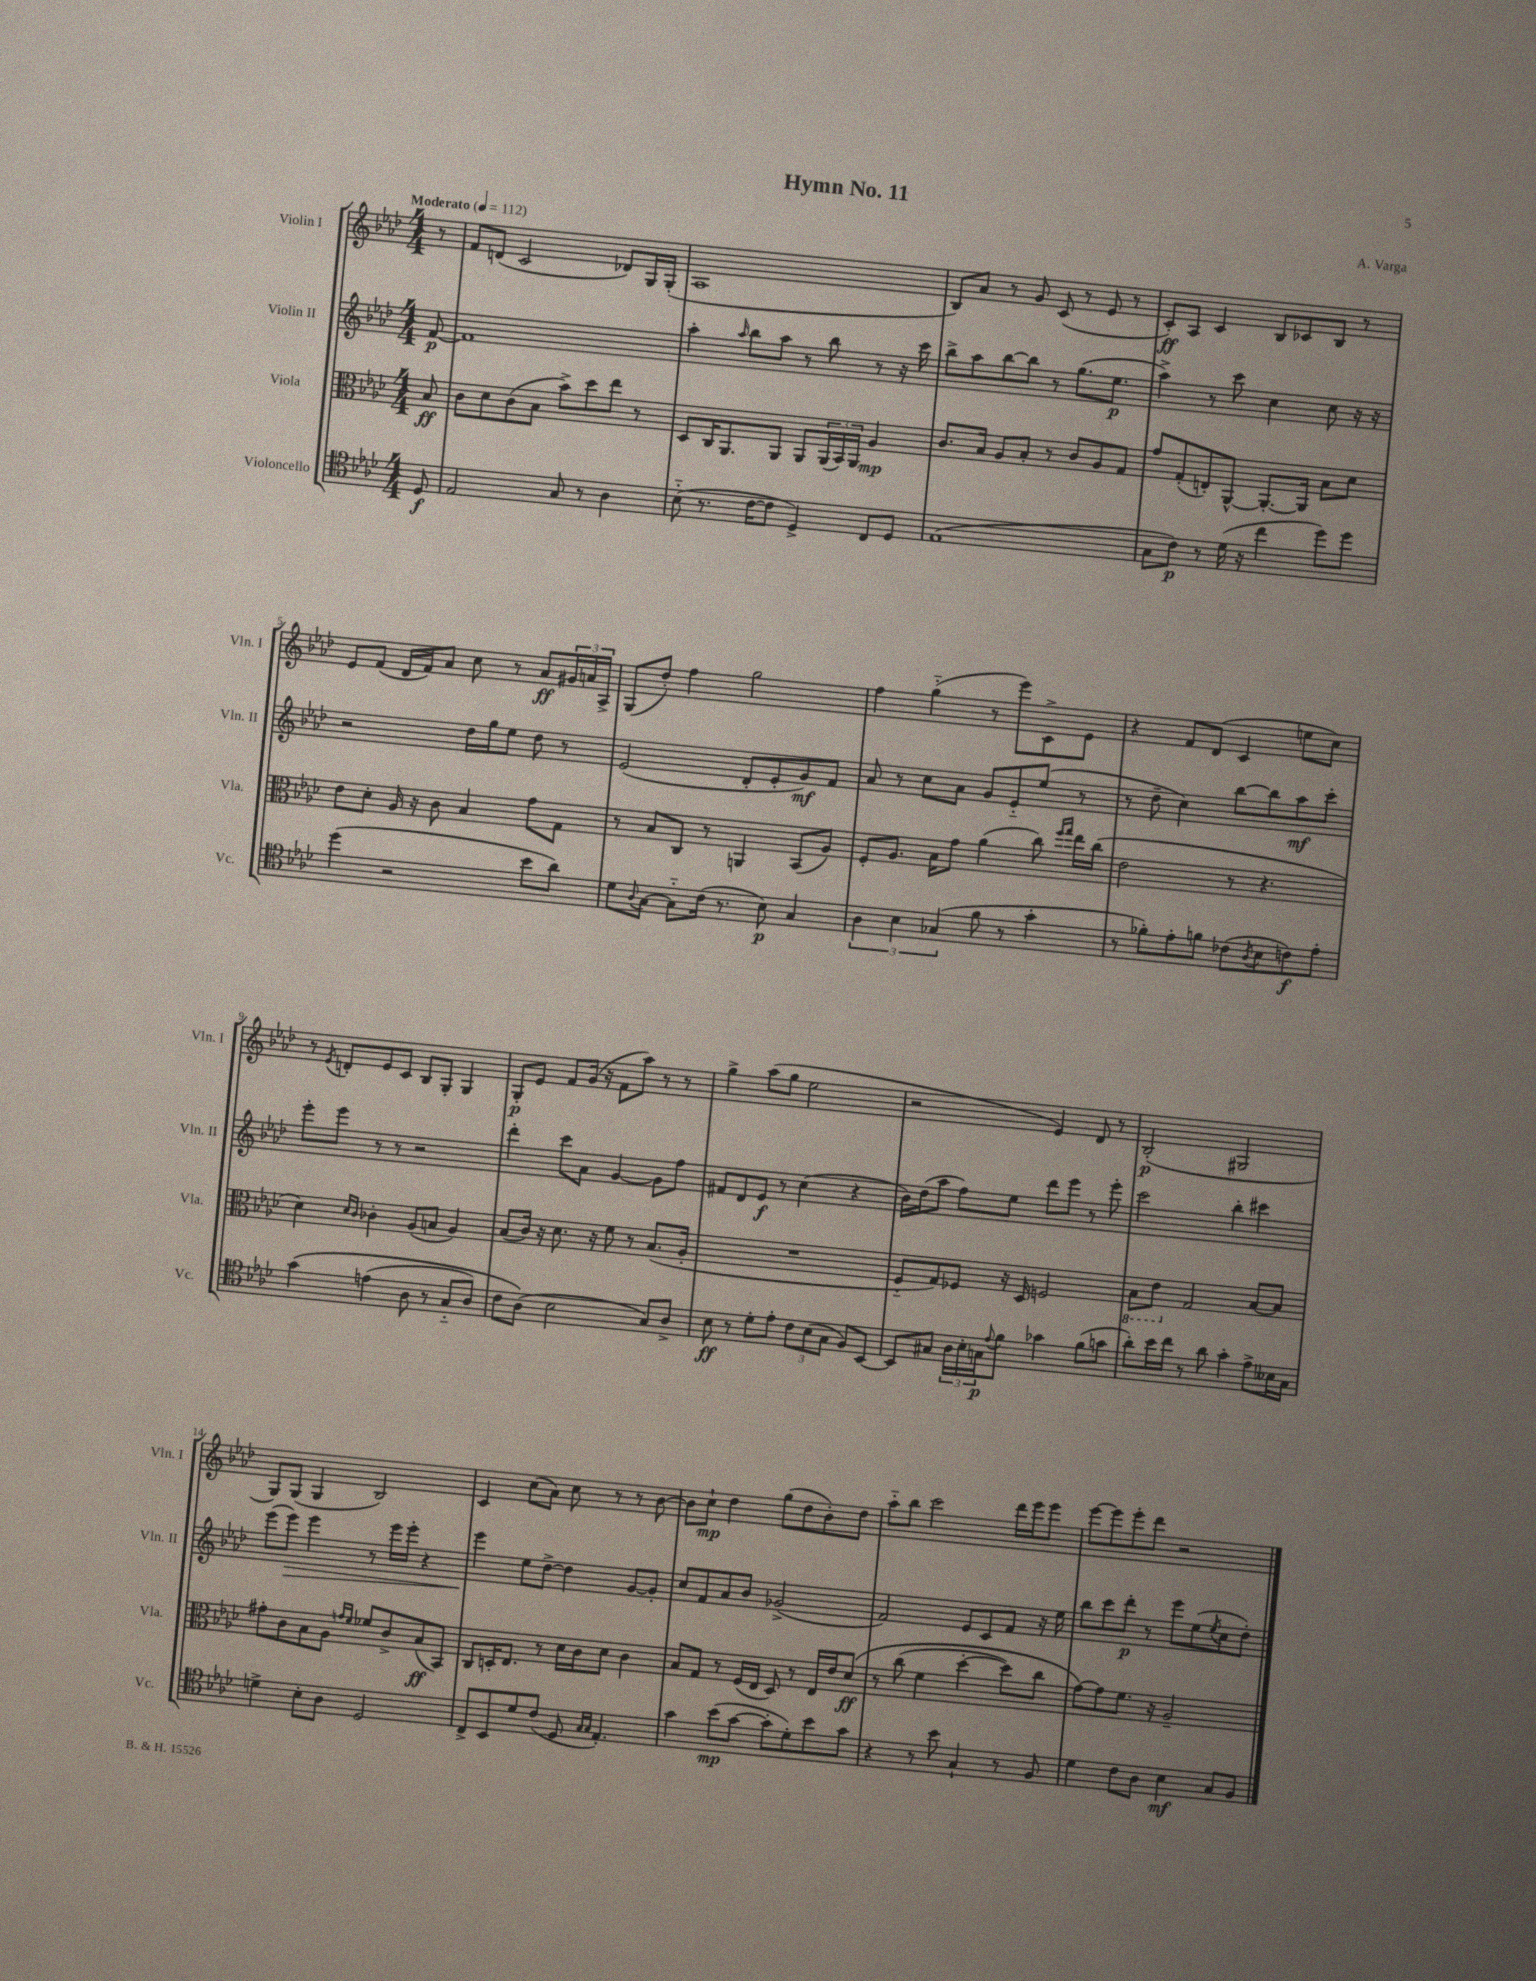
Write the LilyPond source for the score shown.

\header { title = "Hymn No. 11" composer = "A. Varga" }
<<
\new StaffGroup <<
\new Staff = "s0" \with { instrumentName = "Violin I" shortInstrumentName = "Vln. I" } {
    \clef treble \key aes \major \numericTimeSignature \time 4/4 \partial 8 \tempo "Moderato" 4 = 112
    r8 |
    f'8 d'8( c'2 des'8) g16 g16-.( |
    aes1 |
    bes8) aes'8 r8 g'8 c'8( r8 ees'8 r8 |
    c'8-.\ff) aes8 c'4 bes8 ces'8 bes8 r8 |
    ees'8 f'8( des'16 f'16) aes'8 c''8 r8 aes'8\ff \tuplet 3/2 { gis'16 a'16 aes16-> } |
    g8( des''8-.) f''4 g''2 |
    f''4 g''4-_( r8 ees'''8) c'8-> ees'8 |
    r4 f'8 des'8( c'4 e''8 c''8) |
    r8 \acciaccatura { ees'8 } d'8-. ees'8 c'8 bes8 g8-. g4 |
    g8-.\p ees'8 f'8 g'16( r16 f'8 aes''8) r8 r8 |
    g''4-> aes''8( g''8 ees''2 |
    r2 ees'4) des'8 r8 |
    bes2-.\p( gis2 |
    g8) g8( g4 bes2) |
    c'4 c''8( aes'8) c''8 r8 r8 bes'8~ |
    bes'8 c''8-!\mp des''4 g''8( des''8 bes'8-.) des''8 |
    aes''8-_ bes''8 c'''2 des'''16 ees'''16 ees'''8 |
    ees'''8~ ees'''8 ees'''8-. des'''8 r2 \bar "|." |
}
\new Staff = "s1" \with { instrumentName = "Violin II" shortInstrumentName = "Vln. II" } {
    \clef treble \key aes \major \numericTimeSignature \time 4/4 \partial 8
    f'8~\p |
    f'1 |
    aes''4-. \grace { aes''16 } bes''8 aes''8 r8 bes''8 r8 r16 c'''16 |
    bes''8-> aes''8 bes''8~ bes''8 r8 g''8.( ees''8.\p |
    aes''4->) r8 c'''8 c''4 c''8 r16 r16 |
    r2 des''16 g''16 ees''8 des''8 r8 |
    ees'2( des'8-. ees'8-. g'8\mf) f'8 |
    aes'8 r8 c''8 aes'8 g'8 ees'8-_ ees''8( r8 |
    r8 des''8-- c''4) bes''8~ bes''8 aes''8\mf c'''8-. |
    ees'''8-. ees'''8 r8 r8 r2 |
    des'''4-. c'''8 aes'8 g'4~ g'8 f''8 |
    fis'8 des'8 ees'8\f r8 c''4( r4 |
    bes'16) des''16( aes''8 f''8) ees''8 des'''8 ees'''8 r8 ees'''8-. |
    c'''2 bes''4-. cis'''4 |
    ees'''8( ees'''8\>) ees'''4 r8 ees'''16 ees'''16-. r4 |
    ees'''4\! ees''8 des''8~-> des''4 g'8~ g'8-. |
    c''8 f'8 aes'8 bes'8 ges'2->( |
    f'2) ees'8 c'8 f'8 r16 ees''16 |
    bes''8 c'''8 des'''8-.\p r8 ees'''8 ees''8( \acciaccatura { ees''8 } c''8 des''8-.) \bar "|." |
}
\new Staff = "s2" \with { instrumentName = "Viola" shortInstrumentName = "Vla." } {
    \clef alto \key aes \major \numericTimeSignature \time 4/4 \partial 8
    bes8\ff |
    c'8 des'8 c'8( bes8 bes'8->) des''8 ees''8 r8 |
    des8 c16 aes,8. aes,8 aes,8 \tuplet 3/2 { aes,16( bes,16) aes,16 } aes4\mp |
    c'8. bes16 aes8 bes8-. r8 c'8 aes8 g8 |
    g'8 g8-.( e8-.) aes,8~-^ aes,8.~-. aes,16 bes8 des'8 |
    ees'8 des'8-. aes16 r16 c'8 bes4 g'8 g8 |
    r8 bes8 c8 r8 a,4 bes,8( aes8) |
    f8-. aes8. bes16 g'8 aes'4( c''8) \grace { f''16 g''16 } ees''16 c''16( |
    ees'2 r8 r4. |
    des'4) \grace { des'16 c'16 } ces'4-. aes8( b8 aes4) |
    bes8( c'16) r16 des'8. r16 f'8 r8 bes8.( aes16-. |
    R1 |
    f8-_ g8) fes8 r16 des16 f2 |
    \ottava #-1 bes,8 ees8 \ottava #0 g2 bes8~ bes8 |
    gis'8-. c'8 bes8 aes8 \grace { g'16 f'16 } fes'8 c'8-> bes8\ff( bes,8) |
    c8 d16-. ees8. r8 des'16 c'16 des'8 c'4 |
    bes8 g8 r8 f16( ees16 des8) r8 ees16 ees'16 des'8\ff\( |
    r8 c''8( f'4 des''4~-. des''8) c''8 |
    g'8~\) g'8 f'8. r16 aes2-- \bar "|." |
}
\new Staff = "s3" \with { instrumentName = "Violoncello" shortInstrumentName = "Vc." } {
    \clef tenor \key aes \major \numericTimeSignature \time 4/4 \partial 8
    des8\f |
    ees2 g8 r8 aes4 |
    bes8-_( r8. c'16~ c'8 des4->) c8 des8 |
    ees1( |
    g8 c'8\p) r8 des'16( r16 c''4 des''8) des''8 |
    des''4( r2 bes'8 aes'8) |
    des'8 \appoggiatura { aes8 } g8~ g8-_ c'16( r8. bes8\p) g4 |
    \tuplet 3/2 { aes4 bes4 ges4( } f'8 r8 g'4-. |
    r8 fes'8-.) ees'8-. f'8 ces'8( \acciaccatura { aes8 } bes8 c'8\f) ees'8-. |
    g'4\( e'4( aes8 r8 g8-_ aes8) |
    c'8 aes8(\) bes2 g8) aes8-> |
    bes8\ff r8 des'8-. ees'8-. \tuplet 3/2 { c'8 bes8( g8 } f8) bes,8~ |
    bes,8 gis8 \tuplet 3/2 { aes16 bes16-. g16\p } \appoggiatura { ees'8 } f'8 ges'4 f'8( g'8 |
    aes'8-.) bes'16 c''16 r8 aes'8 g'4-. ees'8-> beses16 g16 |
    d'4-> bes8-. aes8 des2 |
    c8-> bes,8 des'8 c'8( des8 \grace { g16 g16 } ees4.-.) |
    g'4 bes'8\mp( g'8~ g'8-. des'8-.) bes'8 g'8 |
    r4 r8 bes'8 g4-! r8 f8 |
    des'4 c'8 aes8 bes4\mf g8 f8 \bar "|." |
}
>>
>>
